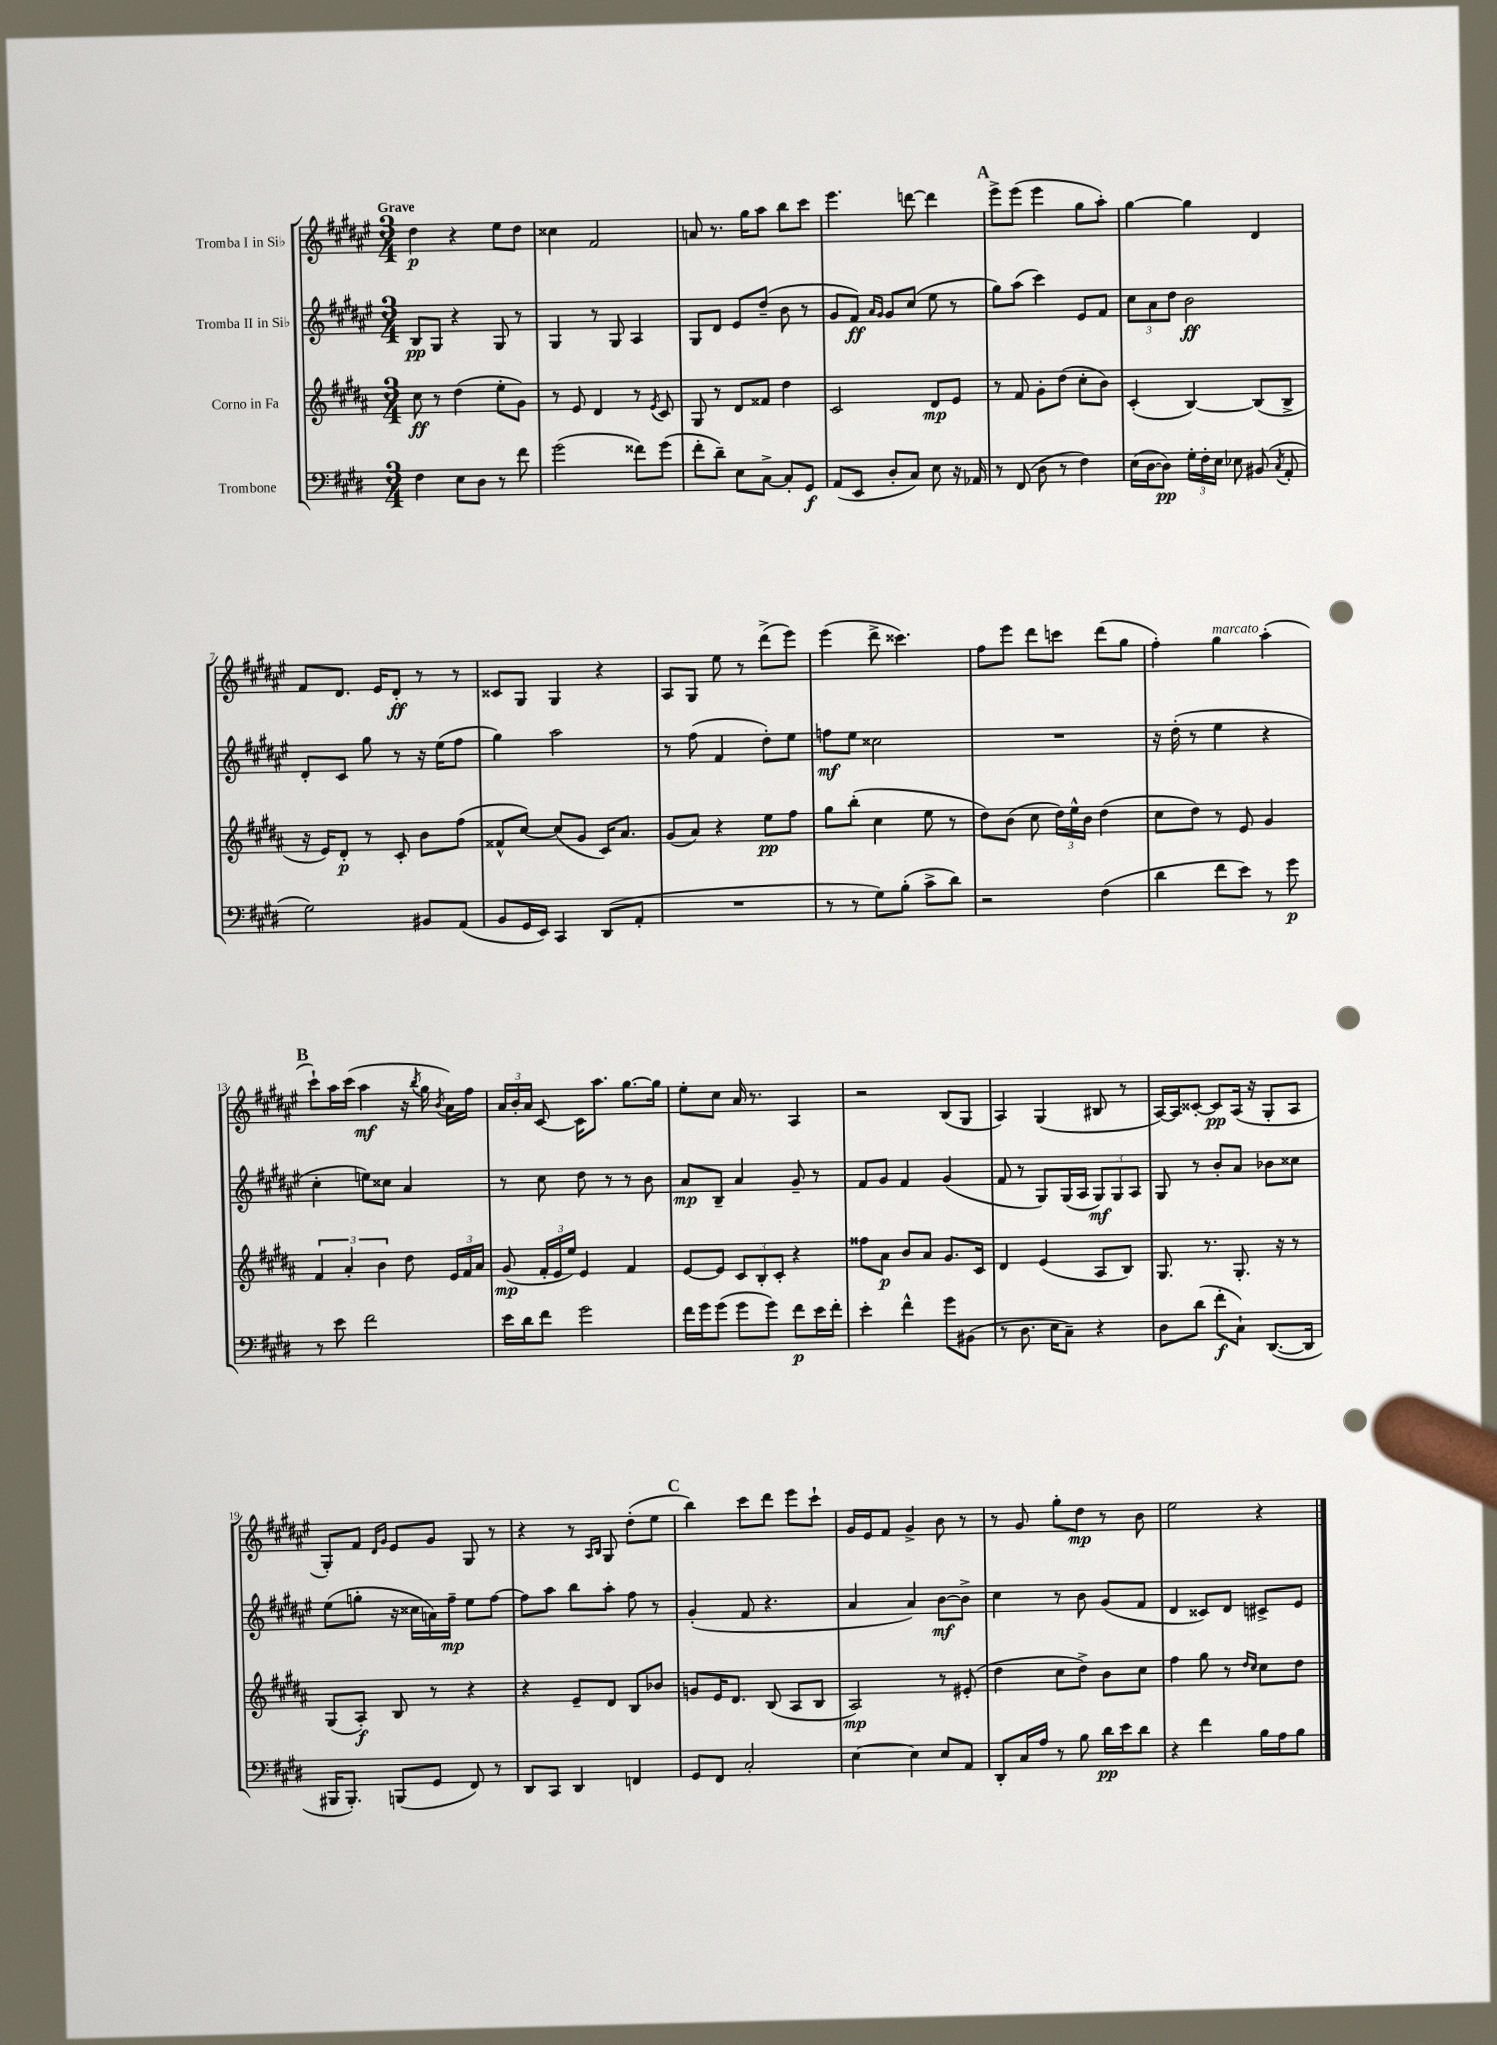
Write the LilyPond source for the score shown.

<<
\new StaffGroup <<
\new Staff = "s0" \with { instrumentName = "Tromba I in Sib" } {
    \clef treble \key fis \major \numericTimeSignature \time 3/4 \tempo "Grave"
    \autoBeamOff dis''4\p r4 eis''8[ dis''8] |
    cisis''4 fis'2 |
    a'8 r8. gis''16[ ais''8] b''8[ cis'''8] |
    eis'''4. d'''8~ d'''4 |
    \mark \markup { \bold "A" } eis'''8[-> eis'''8]( eis'''4 gis''8[ ais''8]-.) |
    gis''4~ gis''4 dis'4 |
    fis'8[ dis'8.] eis'16[ dis'8]-.\ff r8 r8 |
    cisis'8[ gis8] gis4 r4 |
    ais8[ gis8] eis''8 r8 dis'''8[->( eis'''8]) |
    eis'''4( dis'''8-> cisis'''4.) |
    fis''8[ eis'''8] dis'''8[ c'''8] dis'''8[( gis''8] |
    fis''4-.) gis''4^\markup { \italic "marcato" } ais''4-.( |
    \mark \markup { \bold "B" } cis'''8[-!) ais''16 cis'''16]( ais''4\mf r16 \acciaccatura { b''8 } gis''16 \acciaccatura { b'8 } ais'16[) fis''16] |
    \tuplet 3/2 { ais'16[ b'16-. ais'16] } cis'8~ cis'16[ ais''8.] gis''8.[~ gis''16] |
    eis''8[-. cis''8] ais'16 r8. ais4 |
    r2 b8[( gis8] |
    ais4) gis4( bis8 r8 |
    ais16[~) ais16 cisis'8]~-. cisis'8[\pp ais16]( r16 gis8[-. ais8] |
    gis8[-.) fis'8] \grace { dis'16[ gis'16] } eis'8[ gis'8] gis8 r8 |
    r4 r8 \grace { ais16[ b16] } gis8 dis''8[-.( eis''8] |
    \mark \markup { \bold "C" } b''4) cis'''8[ dis'''8] eis'''8[ cis'''8]-! |
    gis'16[ eis'16 fis'8] gis'4-> b'8 r8 |
    r8 gis'8 gis''8[-. dis''8]\mp r8 b'8 |
    eis''2 r4 \bar "|." |
}
\new Staff = "s1" \with { instrumentName = "Tromba II in Sib" } {
    \clef treble \key fis \major \numericTimeSignature \time 3/4
    \autoBeamOff b8[\pp gis8] r4 gis8 r8 |
    gis4 r8 gis8 ais4 |
    gis8[ dis'8] eis'8[ dis''8]--( b'8 r8 |
    gis'8[ fis'8]\ff) \grace { ais'16[ gis'16] } gis'8[ cis''8]( eis''8 r8 |
    \mark \markup { \bold "A" } gis''8[) ais''8]( cis'''4) eis'8[ fis'8] |
    \tuplet 3/2 { cis''8[ ais'8 dis''8] } b'2\ff |
    dis'8[-. cis'8] gis''8 r8 r16 eis''16[( fis''8] |
    gis''4) ais''2 |
    r8 fis''8( fis'4 dis''8[-.) eis''8] |
    f''8[\mf eis''8] cisis''2 |
    R2. |
    r16 dis''16-.( r8 eis''4 r4 |
    \mark \markup { \bold "B" } cis''4-. e''8[) cisis''8] ais'4 |
    r8 cis''8 dis''8 r8 r8 b'8 |
    ais'8[\mp b8]-- ais'4 gis'8-- r8 |
    fis'8[ gis'8] fis'4 gis'4( |
    fis'8 r8 gis8[) gis16( ais16] \tuplet 3/2 { gis8[\mf) gis8 ais8] } |
    gis8 r8 b'8[-. ais'8] bes'8[ cisis''8] |
    eis''8[( g''8]-. r16 cisis''16[ a'16) fis''16]--\mp eis''8[ fis''8]~ |
    fis''8[ ais''8] b''8[ ais''8]-. fis''8 r8 |
    \mark \markup { \bold "C" } gis'4-.( fis'8 r4. |
    ais'4 ais'4) b'8[~\mf b'8]-> |
    cis''4 r8 b'8 gis'8[( fis'8] |
    dis'4 cisis'8[) dis'8] cis'8[-> eis'8] \bar "|." |
}
\new Staff = "s2" \with { instrumentName = "Corno in Fa" } {
    \clef treble \key b \major \numericTimeSignature \time 3/4
    \autoBeamOff cis''8\ff r8 dis''4( e''8[-. gis'8]) |
    r8 e'8 dis'4 r8 \acciaccatura { e'8 } cis'8 |
    gis8 r8 dis'8[ fisis'8] dis''4 |
    cis'2 dis'8[\mp e'8] |
    \mark \markup { \bold "A" } r8 fis'8 gis'8[-. dis''8]( cis''8[-. b'8]) |
    cis'4-.( b4~) b8[( b8]-> |
    r16 e'16[) dis'8]-.\p r8 cis'8-. b'8[ fis''8]( |
    fisis'8[-^ cis''8]~) cis''8[( gis'8] cis'16[) ais'8.] |
    gis'8[( ais'8]) r4 e''8[\pp fis''8] |
    gis''8[ b''8]-.( cis''4 e''8 r8 |
    dis''8[) b'8]( cis''8 \tuplet 3/2 { dis''16[) e''16-^ b'16] } dis''4( |
    cis''8[ dis''8]) r8 e'8 gis'4 |
    \mark \markup { \bold "B" } \tuplet 3/2 { fis'4 ais'4-. b'4 } dis''8 \tuplet 3/2 { e'16[ fis'16 ais'16] } |
    gis'8\mp( \tuplet 3/2 { fis'16[-. e'16 e''16]) } e'4 fis'4 |
    e'8[~ e'8] \tuplet 3/2 { cis'8[ b8-. cis'8]-. } r4 |
    fisis''8[ ais'8]\p b'8[ ais'8] gis'8.[ cis'16] |
    dis'4 e'4( ais8[ b8]) |
    gis8. r8. gis8.-. r16 r8 |
    gis8[( ais8]-.\f) b8 r8 r4 |
    r4 e'8[-- dis'8] b8[ bes'8] |
    \mark \markup { \bold "C" } g'8[ e'16 dis'8.] b8( ais8[ b8] |
    ais2\mp) r8 eis'8-.( |
    dis''4 cis''8[ dis''8]->) b'8[ cis''8] |
    fis''4 gis''8 r8 \grace { dis''16[ cis''16] } cis''8[ dis''8] \bar "|." |
}
\new Staff = "s3" \with { instrumentName = "Trombone" } {
    \clef bass \key e \major \numericTimeSignature \time 3/4
    \autoBeamOff fis4 e8[ dis8] r8 fis'8 |
    gis'2( fisis'8[) gis'8]( |
    fis'8[-. dis'8]--) e8[ cis8]~-> cis8[-. gis,8]\f |
    a,8[( e,8] dis8[-. cis8]) e8 r16 aes,16 |
    \mark \markup { \bold "A" } r8 fis,8( dis8 r8 fis4) |
    e16[( dis16~ dis8]\pp) \tuplet 3/2 { gis16[-. fis16-. e16] } ees8 bis,8( \acciaccatura { cis8 } a,8-. |
    gis2) bis,8[ a,8]( |
    b,8[ gis,16 e,16]) cis,4 dis,8[( a,8]-. |
    R2. |
    r8 r8 gis8[) b8]-.( cis'8[-> dis'8]) |
    r2 fis4( |
    dis'4 fis'8[ e'8]) r8 gis'8\p |
    \mark \markup { \bold "B" } r8 e'8 fis'2 |
    e'16[ dis'16 fis'8] gis'2 |
    fis'16[ gis'16 gis'8]( gis'8[ gis'8]) fis'8[\p e'16 fis'16]-. |
    e'4-. fis'4-^ gis'8[ bis,8]( |
    r8 dis8. e16[ cis8]--) r4 |
    dis8[ dis'8]( fis'8[-.\f cis8]-!) dis,8.[~( dis,16] |
    bis,,16[ bis,,8.]-.) b,,8[( gis,8] fis,8) r8 |
    dis,8[ cis,8] dis,4 f,4 |
    \mark \markup { \bold "C" } gis,8[ fis,8] cis2-. |
    e4~ e4 e8[ a,8] |
    dis,8[-. cis16 a16] r8 b8 dis'16[\pp e'16 dis'8] |
    r4 fis'4 b16[ a16 b8] \bar "|." |
}
>>
>>
